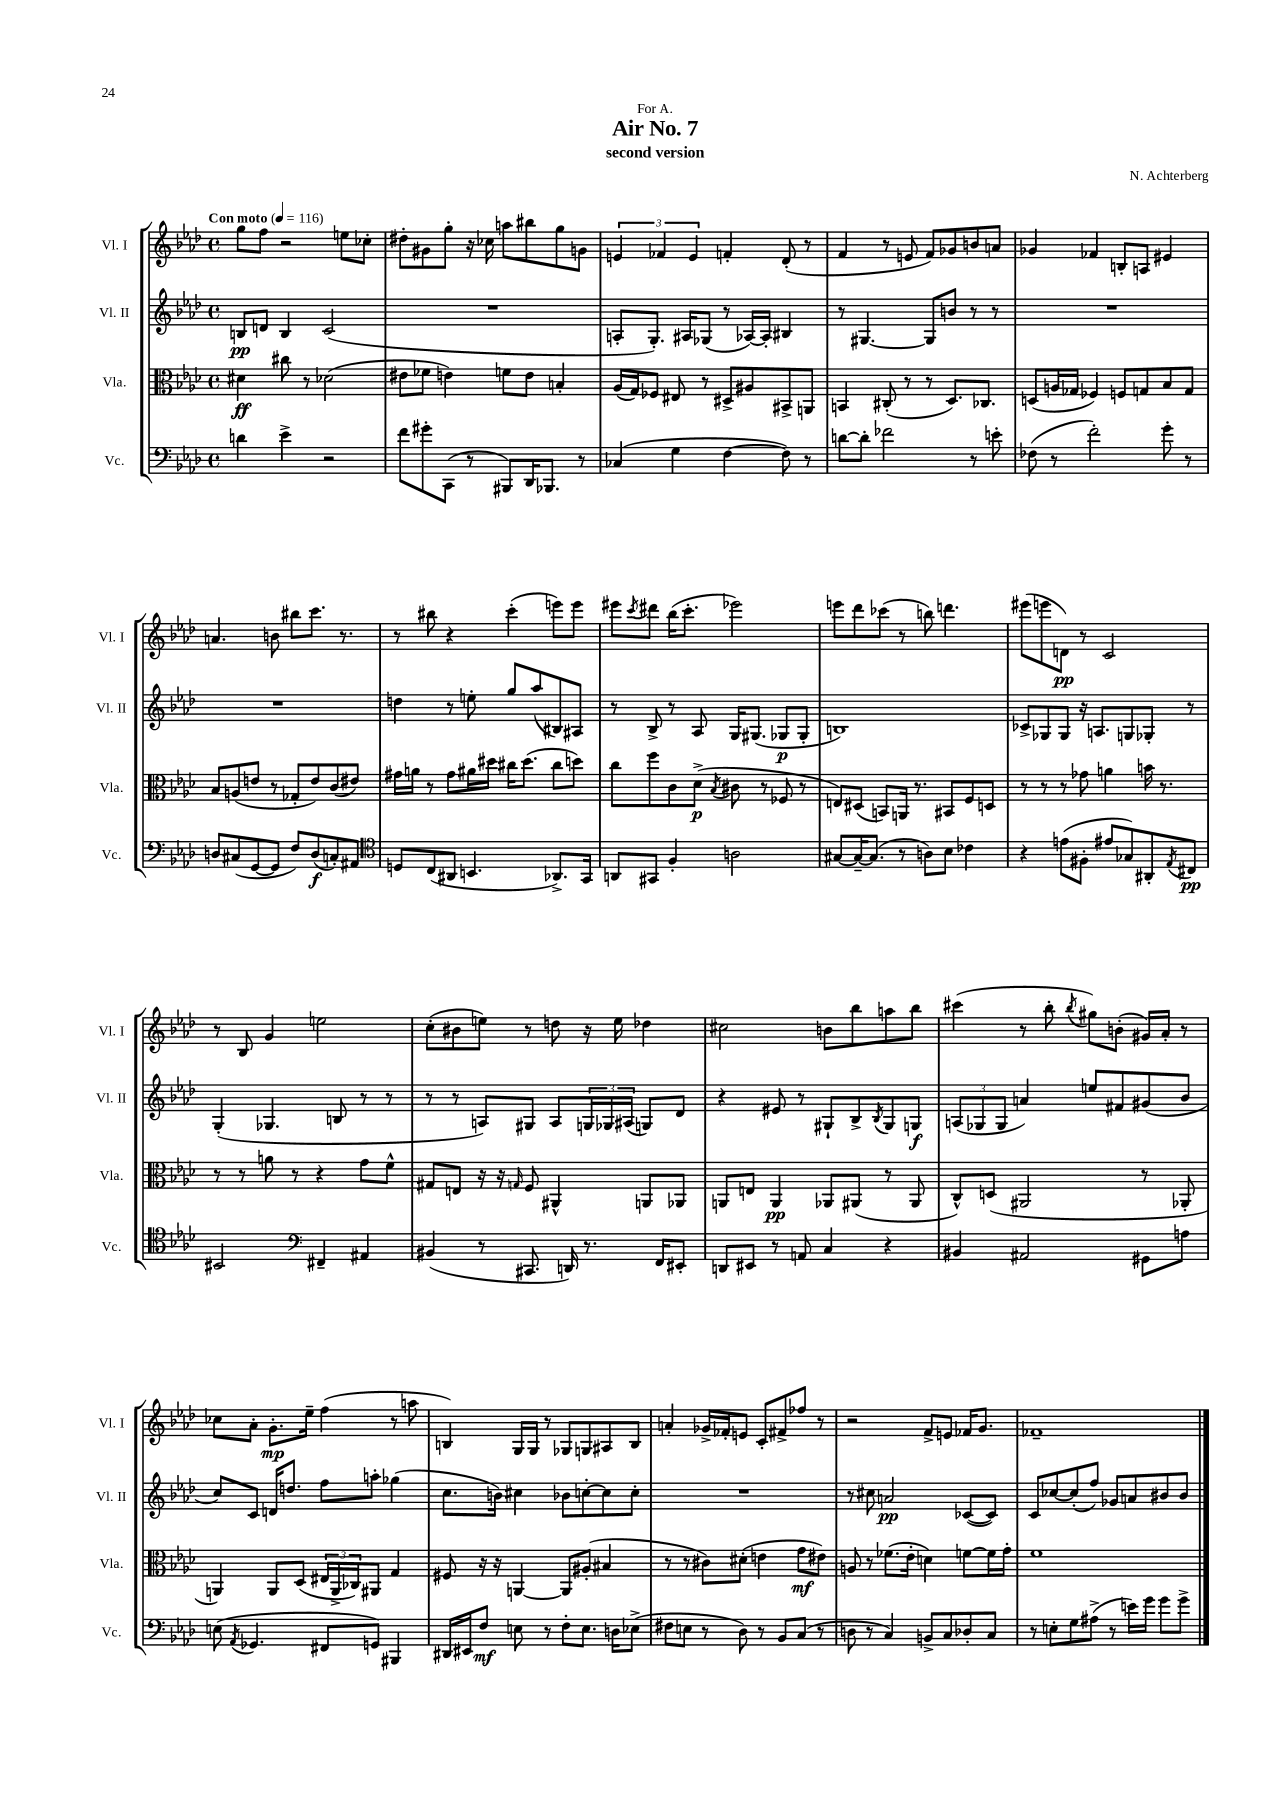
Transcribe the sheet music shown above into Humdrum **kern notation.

**kern	**kern	**kern	**kern
*staff4	*staff3	*staff2	*staff1
*clefF4	*clefC3	*clefG2	*clefG2
*k[b-e-a-d-]	*k[b-e-a-d-]	*k[b-e-a-d-]	*k[b-e-a-d-]
*M4/4	*M4/4	*M4/4	*M4/4
*met(c)	*met(c)	*met(c)	*met(c)
*MM116	*MM116	*MM116	*MM116
4d	4d#	8B	8gg
.	.	8d	8ff
4e-^	8cc#	4B	2r
.	8r	.	.
2r	(2d-	(2c	.
.	.	.	8ee
.	.	.	8cc-'
=	=	=	=
8f	8e#	1r	8dd#'
8g#'	8f-	.	8g#
(8CC	4e)	.	8gg'
8r	.	.	16r
.	.	.	16cc-
8BBB#)	8f	.	8aa
16DD-	8e	.	8bb#
8.BBB-	.	.	.
.	4B'	.	8gg
8r	.	.	8g
=	=	=	=
(4C-	(16A-	8A'	6e
.	16G)	.	.
.	8F-	8.G')	.
.	.	.	6f-
4G	8E#	.	.
.	.	16A#	.
.	.	.	6e
.	8r	(8G-	.
[4F	8D#^	8r	4f'
.	8A#	[16A-)	.
.	.	16A-']	.
8F])	8BB#^	4B#	(8d-'
8r	8AA	.	8r
=	=	=	=
[8d	4BB	8r	4f
8d']	.	[4.G#	.
2f-	(8C#'	.	8r
.	8r	.	8e
.	8r	8G#]	8f)
.	8.D-)	8b	8g-
8r	.	8r	8b
.	8.C-	.	.
8e'	.	8r	8a
=	=	=	=
(8F-	(8D	1r	4g-
8r	16A	.	.
.	16G-	.	.
2f')	4F-)	.	4f-
.	8F	.	8B'
.	8G	.	8A
8g'	8B-	.	4e#
8r	8G	.	.
=	=	=	=
8D	8B-	1r	4.a
(8C#	(8A	.	.
[8GG	8e	.	.
8GG]	8r	.	8b
8F)	8G-'	.	8bb#
(8D	8e)	.	8.ccc
8C')	(8c	.	.
.	.	.	8.r
8AA#	8e#)	.	.
=	=	=	=
*clefC4	*	*	*
8D	16g#	4dd	8r
.	16a	.	.
(8C	8r	.	8bb#
8AA#	8g#	8r	4r
4.BB	16a#	8ee'	.
.	16dd#	.	.
.	16cc#	8gg	(4ccc'
.	(8.dd#	.	.
.	.	(8aa-	.
8.AA-^)	8cc#	8B#)	8eee)
.	8dd)	8A#	8eee
16GG	.	.	.
=	=	=	=
8AA	8cc	8r	8eee#
.	.	.	8qccc
8GG#	8ff	8B-^	8ddd#
4F'	8c	8r	(16bb-
.	.	.	8.ccc'
.	(8d-^	8A-	.
.	8qB-	.	.
2A	8c#	16G	2eee-)
.	.	(8.G#	.
.	8r	.	.
.	8F-	8G-	.
.	8r	8G-'	.
=	=	=	=
[8G#	8E)	1B)	8eee
16G#~_	(8D#	.	8ddd-
(8.G#]	.	.	.
.	8BB)	.	(8ccc-
8r	16AA	.	8r
.	8.r	.	.
8A)	.	.	8bb)
8B-	8BB#	.	4.ddd
4c-	8F	.	.
.	8D	.	.
=	=	=	=
4r	8r	8c-^	(8eee#
.	8r	8G-	8eee
(8e	8r	8G-	8d)
8F#'	8g-	16r	8r
.	.	8.A	.
8e#	4a	.	2c
8G-)	.	8G	.
8AA#'	16b	8G-'	.
.	8.r	.	.
8qE-	.	.	.
8C#	.	8r	.
=	=	=	=
2BB#	8r	(4G'	8r
.	8r	.	8B-
.	8a	4.G-	4g
.	8r	.	.
*clefF4	*	*	*
4FF#~	4r	.	2ee
.	.	8B	.
4AA#	8g	8r	.
.	8f^^	8r	.
=	=	=	=
(4BB#	8G#	8r	(8cc'
.	8E	8r	8b#
8r	16r	8A)	8ee)
.	16r	.	.
.	16qqG	.	.
8.CC#	8F	8G#	8r
.	4AA#^^	8A	8dd
16DD)	.	.	.
8.r	.	24G	16r
.	.	24G-	.
.	.	.	16ee
.	.	(24A#	.
.	8AA	8G)	4dd-
16FF	.	.	.
8EE#'	8AA-	8d-	.
=	=	=	=
8DD	8AA	4r	2cc#
8EE#	8E	.	.
8r	4AA	8e#	.
8AA	.	8r	.
4C	8AA-	8G#`	8b
.	(8AA#	8B-^	8bb-
.	.	8qB-	.
4r	8r	8G#	8aa
.	8AA#	8G	8bb-
=	=	=	=
4BB#	8C^^)	(12A	(4ccc#
.	.	12G-	.
.	(8D	.	.
.	.	12G-	.
2AA#	2AA#	4a)	8r
.	.	.	8bb-'
.	.	.	8qbb-
.	.	8ee	8gg#)
.	.	8f#	(8b'
8GG#	8r	(8g#	16g#)
.	.	.	16a-'
8A	8AA-'	8b-	8r
=	=	=	=
(8E	4AA)	8cc)	8cc-
8qAA-	.	.	.
4.GG-	.	8c	8a-'
.	8AA	16d	8.g'
.	.	8.dd	.
.	(8D-	.	.
.	.	.	16ee-~
8FF#	24E#	8ff	(4ff
.	24AA^	.	.
.	24C-)	.	.
8GG)	8AA#	8aa'	.
4BBB#	4G	(4gg-	8r
.	.	.	8aa
=	=	=	=
16DD#	8F#	8.cc	4B)
16EE#	.	.	.
8F	16r	.	.
.	16r	16b)	.
8E	[4AA	4cc#	16G
.	.	.	16G
8r	.	.	8r
8F'	8AA]	8b-	8G-
8.E	(8A#'	[8cc'	8G
.	4B#	8cc]	8A#
16D	.	.	.
(8E-^	.	8cc'	8B
=	=	=	=
8F#	8r	1r	4a'
8E	8r	.	.
8r	8c#)	.	16g-^
.	.	.	16f-'
8D-)	(8d#'	.	8e
8r	4e	.	8c'
8BB-	.	.	8f#^
(8C	8g	.	8ff-
8r	8e#)	.	8r
=	=	=	=
8D	8A	8r	2r
8r	8r	8cc#	.
4C)	(8.f-	2a	.
.	16e-'	.	.
8BB^	4d)	.	8f^
8C	.	.	8e
8D-'	[8f	([8c-	16f-
.	.	.	8.g
8C	16f]	8c-])	.
.	16g'	.	.
=	=	=	=
8r	1f	8c	1f-~
8E'	.	[8cc-	.
8G	.	(8cc-']	.
(8A#^	.	8ff)	.
8r	.	8g-	.
16e)	.	8a	.
16g	.	.	.
8g	.	8b#	.
8g^	.	8b#	.
==	==	==	==
*-	*-	*-	*-
